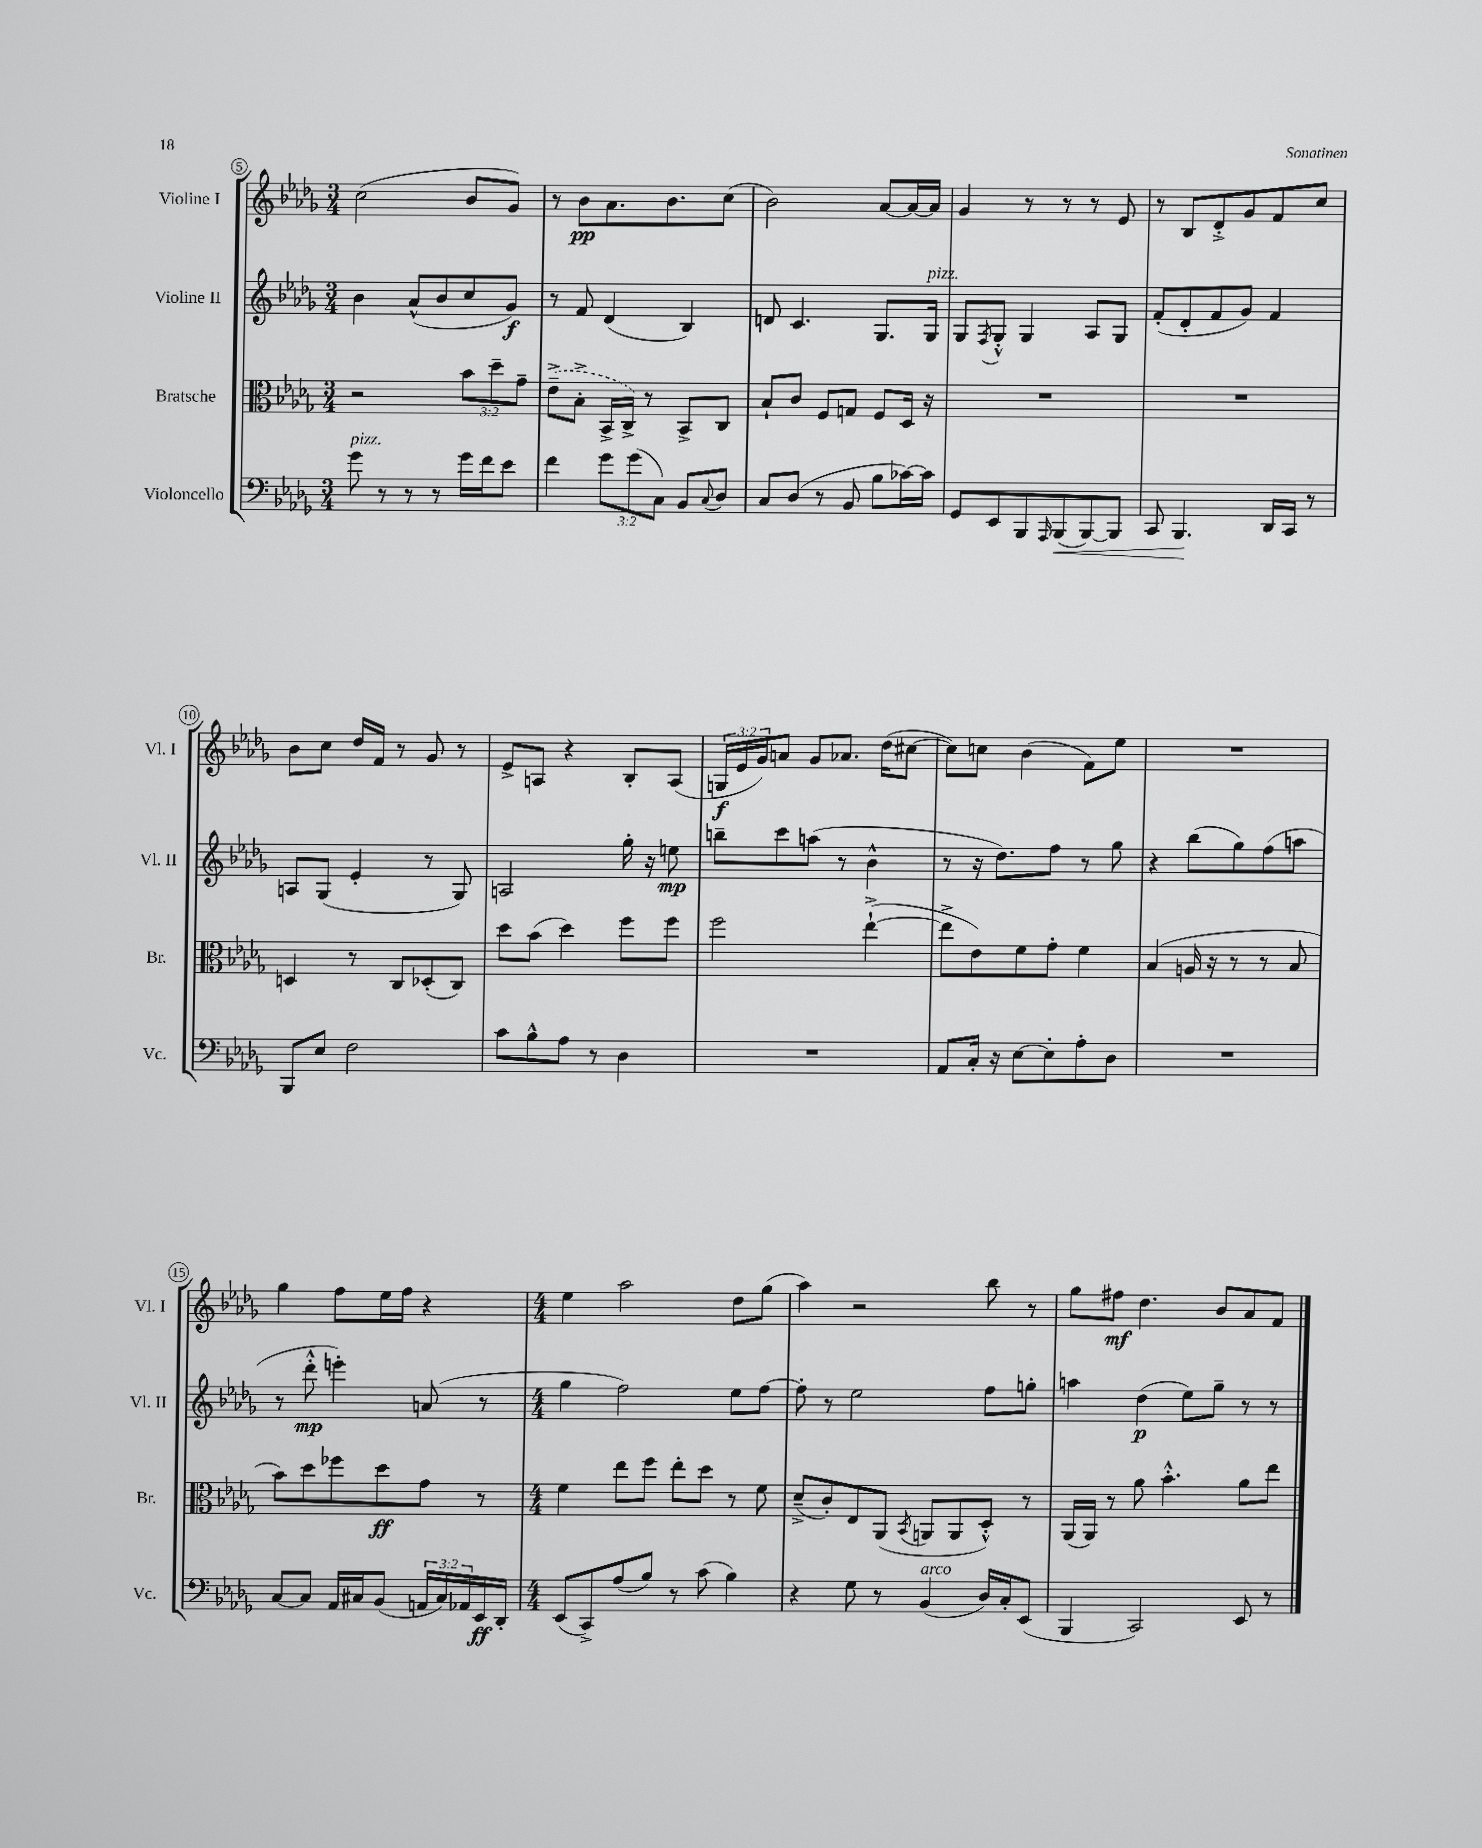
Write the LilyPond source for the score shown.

<<
\new StaffGroup <<
\new Staff = "s0" \with { instrumentName = "Violine I" shortInstrumentName = "Vl. I" } {
    \clef treble \key des \major \numericTimeSignature \time 3/4 \override Staff.TupletNumber.text = #tuplet-number::calc-fraction-text
    c''2( bes'8 ges'8) |
    r8 bes'8\pp aes'8. bes'8. c''8( |
    bes'2) aes'8~ aes'16~ aes'16 |
    ges'4 r8 r8 r8 ees'8 |
    r8 bes8 des'8-.-> ges'8 f'8 c''8 |
    bes'8 c''8 des''16 f'16 r8 ges'8 r8 |
    ees'8-> a8 r4 bes8-. a8( |
    \tuplet 3/2 { g16\f ees'16 ges'16) } a'8 ges'8 aes'8. des''16( cis''8~ |
    cis''8) c''8 bes'4( f'8) ees''8 |
    R2. |
    ges''4 f''8 ees''16 f''16 r4 |
    \numericTimeSignature \time 4/4 ees''4 aes''2 des''8 ges''8( |
    aes''4) r2 bes''8 r8 |
    ges''8 fis''8\mf des''4. bes'8 aes'8 f'8 \bar "|." |
}
\new Staff = "s1" \with { instrumentName = "Violine II" shortInstrumentName = "Vl. II" } {
    \clef treble \key des \major \numericTimeSignature \time 3/4
    bes'4 aes'8-^( bes'8 c''8 ges'8\f) |
    r8 f'8 des'4( bes4) |
    d'8 c'4. ges8. ges16^\markup { \italic "pizz." } |
    ges8 \acciaccatura { f8 } ges8-.-^ ges4 aes8 ges8 |
    f'8-.( des'8-. f'8 ges'8) f'4 |
    a8 ges8( ees'4-. r8 ges8) |
    a2 ges''16-. r16 e''8\mp |
    b''8-- c'''8 a''8( r8 bes'4-^ |
    r8 r16 des''8.) f''8 r8 ges''8 |
    r4 bes''8( ges''8) f''8( a''8 |
    r8 des'''8-.-^\mp e'''4-.) a'8( r8 |
    \numericTimeSignature \time 4/4 ges''4 f''2) ees''8 f''8~ |
    f''8-. r8 ees''2 f''8 g''8-. |
    a''4 des''4\p( ees''8) ges''8-- r8 r8 \bar "|." |
}
\new Staff = "s2" \with { instrumentName = "Bratsche" shortInstrumentName = "Br." } {
    \clef alto \key des \major \numericTimeSignature \time 3/4 \override Staff.TupletNumber.text = #tuplet-number::calc-fraction-text
    r2 \tuplet 3/2 { bes'8 des''8-- ges'8-- } |
    \once \slurDashed ees'8--->( bes8-.-> bes,16-> c16->) r8 bes,8-> c8 |
    bes8-! c'8 f8 g8 f8 des16 r16 |
    R2. |
    R2. |
    d4 r8 c8 des8-.( c8) |
    des''8 bes'8( des''4) f''8 f''8 |
    f''2 ees''4~-!->( |
    ees''8-> ees'8) f'8 ges'8-. f'4 |
    bes4( a16 r16 r8 r8 bes8 |
    bes'8) des''8 fes''8 des''8\ff ges'8 r8 |
    \numericTimeSignature \time 4/4 f'4 ees''8 f''8 ees''8-. des''8 r8 f'8 |
    des'8--->( c'8-.) ees8 aes,8( \acciaccatura { bes,8 } a,8 a,8 des8-.-^) r8 |
    aes,16( aes,16) r8 aes'8 bes'4.-.-^ aes'8 ees''8 \bar "|." |
}
\new Staff = "s3" \with { instrumentName = "Violoncello" shortInstrumentName = "Vc." } {
    \clef bass \key des \major \numericTimeSignature \time 3/4 \override Staff.TupletNumber.text = #tuplet-number::calc-fraction-text
    ges'8^\markup { \italic "pizz." } r8 r8 r8 ges'16 f'16 ees'8 |
    f'4 \tuplet 3/2 { ges'8 ges'8( c8) } bes,8 \appoggiatura { c8 } des8 |
    c8 des8( r8 bes,8 bes8 ces'16~) ces'16 |
    ges,8 ees,8 bes,,8 \grace { aes,,16 } bes,,8\<( bes,,8~) bes,,8 |
    c,8 bes,,4.\! des,16 c,16 r8 |
    bes,,8 ees8 f2 |
    c'8 bes8-^ aes8 r8 des4 |
    R2. |
    aes,8 c16-. r16 ees8~ ees8-. aes8-. des8 |
    R2. |
    c8~ c8 aes,16 cis16 bes,8( \tuplet 3/2 { a,16 cis16) aes,16 } ees,16\ff des,16-. |
    \numericTimeSignature \time 4/4 ees,8( c,8->) aes8( bes8) r8 c'8( bes4) |
    r4 ges8 r8 bes,4^\markup { \italic "arco" }( des16) c16-. ees,8( |
    bes,,4 c,2) ees,8 r8 \bar "|." |
}
>>
>>
\layout { \context { \Score currentBarNumber = #5 \override BarNumber.stencil = #(make-stencil-circler 0.1 0.3 ly:text-interface::print) } }
